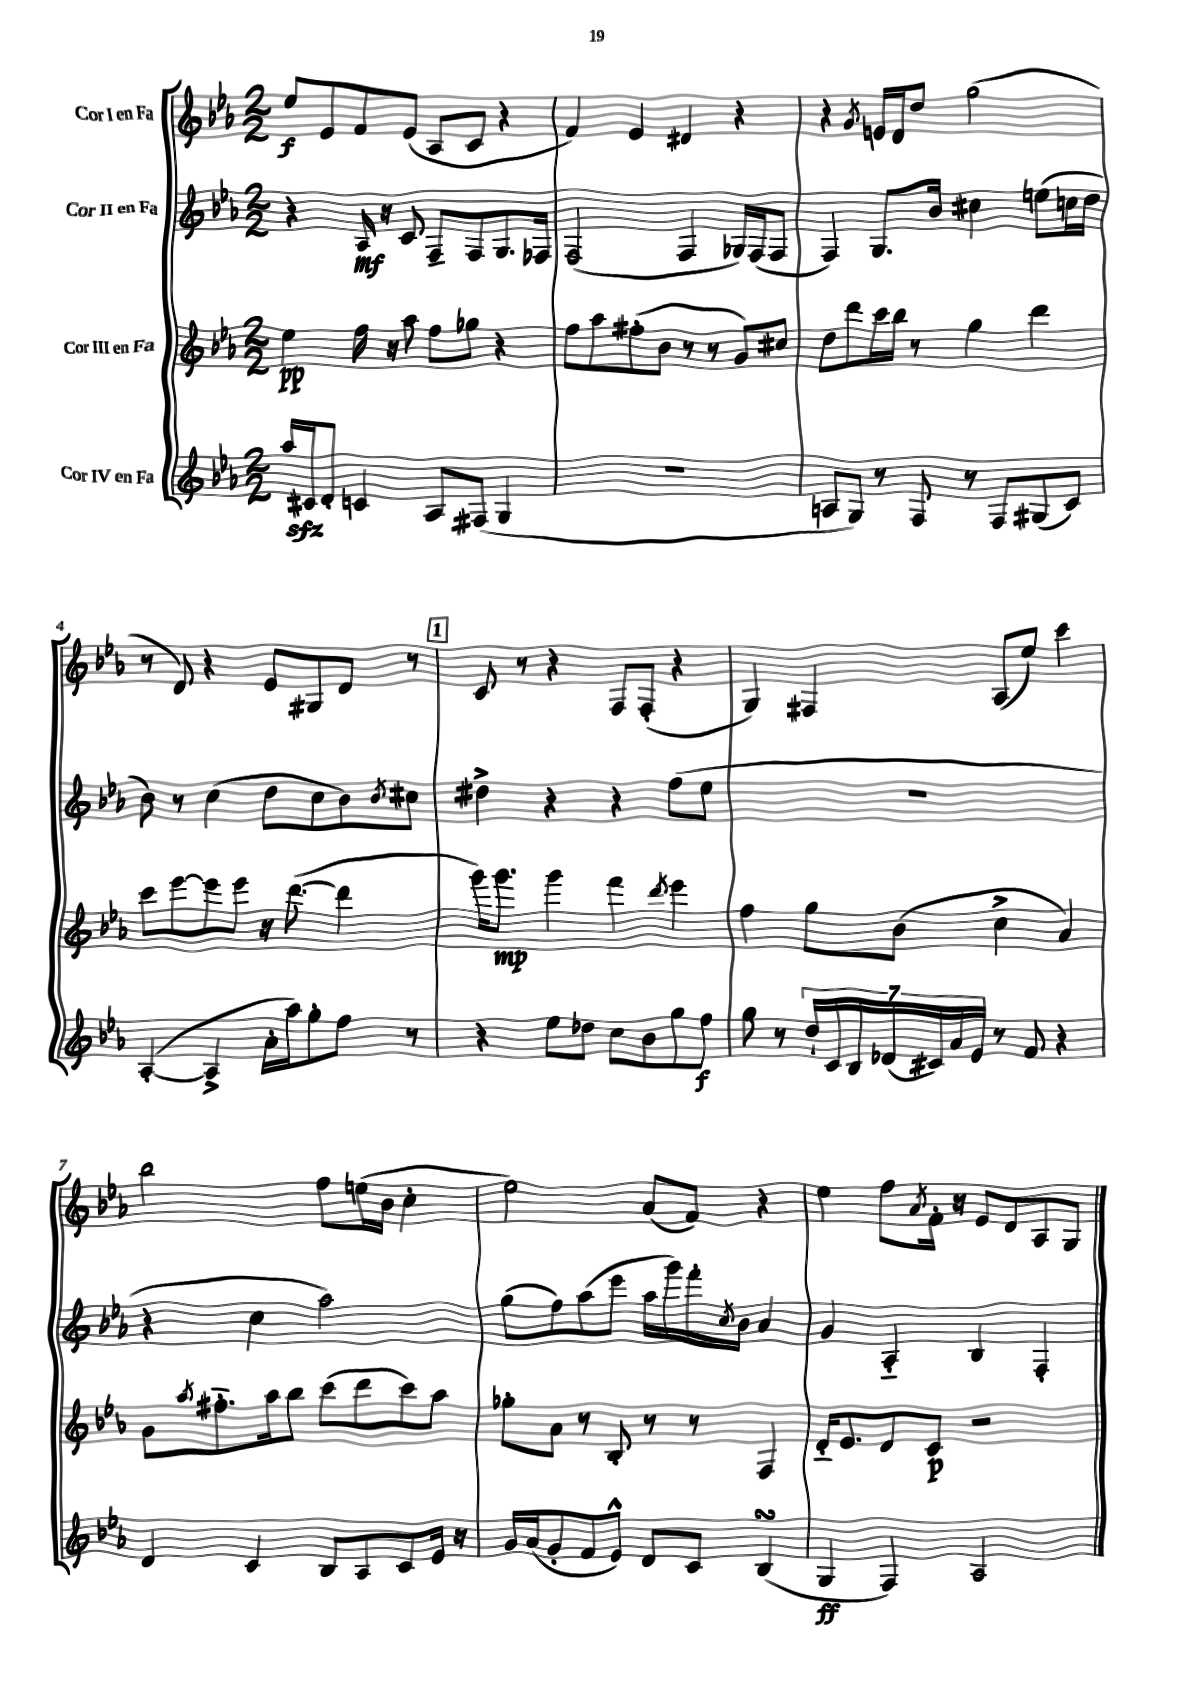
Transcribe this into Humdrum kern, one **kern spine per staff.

**kern	**dynam	**kern	**dynam	**kern	**dynam	**kern	**dynam
*part4	*part4	*part3	*part3	*part2	*part2	*part1	*part1
*staff4	*staff4	*staff3	*staff3	*staff2	*staff2	*staff1	*staff1
*I"Cor IV en Fa	*	*I"Cor III en Fa	*	*I"Cor II en Fa	*	*I"Cor I en Fa	*
*clefG2	*	*clefG2	*	*clefG2	*	*clefG2	*
*k[b-e-a-]	*	*k[b-e-a-]	*	*k[b-e-a-]	*	*k[b-e-a-]	*
*M2/2	*	*M2/2	*	*M2/2	*	*M2/2	*
=1	=1	=1	=1	=1	=1	=1	=1
16aa-zz/LL	.	4ee-\	pp	4r	.	8ee-/L	f
16c#X/J	.	.	.	.	.	.	.
8d'/J	.	.	.	.	.	8e-/	.
4cn/	.	16ff\	.	16A-/	mf	8f/	.
.	.	16r	.	16r	.	.	.
.	.	8aa-\	.	8c/	.	(8e-/J	.
8A-/L	.	8ff\L	.	8F~/L	.	8A-/L	.
(8F#X/J	.	8gg-X\J	.	8F/	.	8c/J	.
4G/	.	4r	.	8.G/	.	4r	.
.	.	.	.	16F-X/Jk	.	.	.
=2	=2	=2	=2	=2	=2	=2	=2
1r	.	8ff\L	.	(2F/	.	4f/)	.
.	.	8aa-\	.	.	.	.	.
.	.	(8ff#X'\	.	.	.	4e-/	.
.	.	8b-\J	.	.	.	.	.
.	.	8r	.	4F/	.	4d#X/	.
.	.	8r	.	.	.	.	.
.	.	8g/L)	.	16G-X/LL)	.	4r	.
.	.	.	.	(16F/J	.	.	.
.	.	8cc#X/J	.	8F/J	.	.	.
=3	=3	=3	=3	=3	=3	=3	=3
8An/L	.	8dd\L	.	4F/)	.	4r	.
8G/J)	.	8ddd\	.	.	.	.	.
.	.	.	.	.	.	8qg/	.
8r	.	16ccc\L	.	8.G/L	.	16en/LL	.
.	.	16bb-\JJ	.	.	.	16d/J	.
8F/	.	8r	.	.	.	8dd/J	.
.	.	.	.	16b-/Jk	.	.	.
8r	.	4gg\	.	4cc#X\	.	(2gg\	.
8F/L	.	.	.	.	.	.	.
(8G#X/	.	4ddd\	.	(8een\L	.	.	.
8c/J)	.	.	.	16ccn\L	.	.	.
.	.	.	.	16dd\JJ	.	.	.
!!LO:LB:g=z
=4	=4	=4	=4	=4	=4	=4	=4
([4A-'/	.	8ccc\L	.	8b-\)	.	8r	.
.	.	[8eee-\	.	8r	.	8d/)	.
4A-^/]	.	8eee-\]	.	(4cc\	.	4r	.
.	.	8eee-\J	.	.	.	.	.
16a-'\LL	.	16r	.	8dd\L	.	8e-/L	.
16aa-\J)	.	([8.ddd\	.	.	.	.	.
8gg'\	.	.	.	8cc\	.	8G#X/	.
8ff\J	.	4ddd\]	.	8b-\)	.	8d/J	.
.	.	.	.	8qb-/	.	.	.
8r	.	.	.	8cc#X\J	.	8r	.
!!LO:REH:place=s1:t=1
=5	=5	=5	=5	=5	=5	=5	=5
4r	.	16ggg\KL)	.	4dd#X^\	.	8c/	.
.	.	8.ggg\J	mp	.	.	.	.
.	.	.	.	.	.	8r	.
8ee-\L	.	4ggg\	.	4r	.	4r	.
8dd-X\J	.	.	.	.	.	.	.
8cc\L	.	4fff\	.	4r	.	8F/L	.
8b-\	.	.	.	.	.	(8F'/J	.
.	.	8qddd/	.	.	.	.	.
8gg\	.	4eee-\	.	(8ff\L	.	4r	.
8ff\J	f	.	.	8ee-\J	.	.	.
=6	=6	=6	=6	=6	=6	=6	=6
8gg\	.	4ff\	.	1r	.	4G/)	.
8r	.	.	.	.	.	.	.
28dd`/LL	.	8gg\L	.	.	.	4F#X/	.
28c/	.	.	.	.	.	.	.
28B-/	.	.	.	.	.	.	.
(28d-X/	.	.	.	.	.	.	.
.	.	(8b-\J	.	.	.	.	.
28c#X/)	.	.	.	.	.	.	.
28a-/	.	.	.	.	.	.	.
28e-/JJ	.	.	.	.	.	.	.
8r	.	4cc^\	.	.	.	(8A-/L	.
8f/	.	.	.	.	.	8ee-/J)	.
4r	.	4a-/)	.	.	.	4ccc\	.
!!LO:LB:g=z
=7	=7	=7	=7	=7	=7	=7	=7
4d/	.	8g\L	.	4r	.	2bb-\	.
.	.	8qaa-/	.	.	.	.	.
.	.	8.ff#X\	.	.	.	.	.
4c/	.	.	.	4cc\	.	.	.
.	.	16aa-\k	.	.	.	.	.
.	.	8bb-\J	.	.	.	.	.
8B-/L	.	(8ccc\L	.	2aa-\)	.	8ff\L	.
8A-/	.	8ddd\	.	.	.	(16een\L	.
.	.	.	.	.	.	16b-\JJ	.
8c/	.	8ccc\)	.	.	.	4cc'\	.
16e-/Jk	.	8aa-\J	.	.	.	.	.
16r	.	.	.	.	.	.	.
=8	=8	=8	=8	=8	=8	=8	=8
16g/LL	.	8gg-X'\L	.	(8gg\L	.	2ee-\)	.
(16a-/J	.	.	.	.	.	.	.
8g'/	.	8a-\J	.	8ff\)	.	.	.
8f/	.	8r	.	(8aa-\	.	.	.
8e-^^/J)	.	8B-'/	.	8eee-\J	.	.	.
8d/L	.	8r	.	16aa-\LL	.	(8a-/L	.
.	.	.	.	16ggg\)	.	.	.
8c/J	.	8r	.	16fff'\	.	8f/J)	.
.	.	.	.	8qcc/	.	.	.
.	.	.	.	16b-\JJ	.	.	.
(4B-sSSS/	.	4F/	.	4a-/	.	4r	.
=9	=9	=9	=9	=9	=9	=9	=9
4G/	ff	16d/KL	.	4g/	.	4ee-\	.
.	.	8.e-/	.	.	.	.	.
4F/)	.	8d/	.	4A-/	.	8ff\L	.
.	.	.	.	.	.	8qa-/	.
.	.	8c/J	p	.	.	16f'\Jk	.
.	.	.	.	.	.	16r	.
2A-/	.	2r	.	4B-/	.	8e-/L	.
.	.	.	.	.	.	8d/	.
.	.	.	.	4F'/	.	8A-/	.
.	.	.	.	.	.	8G/J	.
==	==	==	==	==	==	==	==
*-	*-	*-	*-	*-	*-	*-	*-
